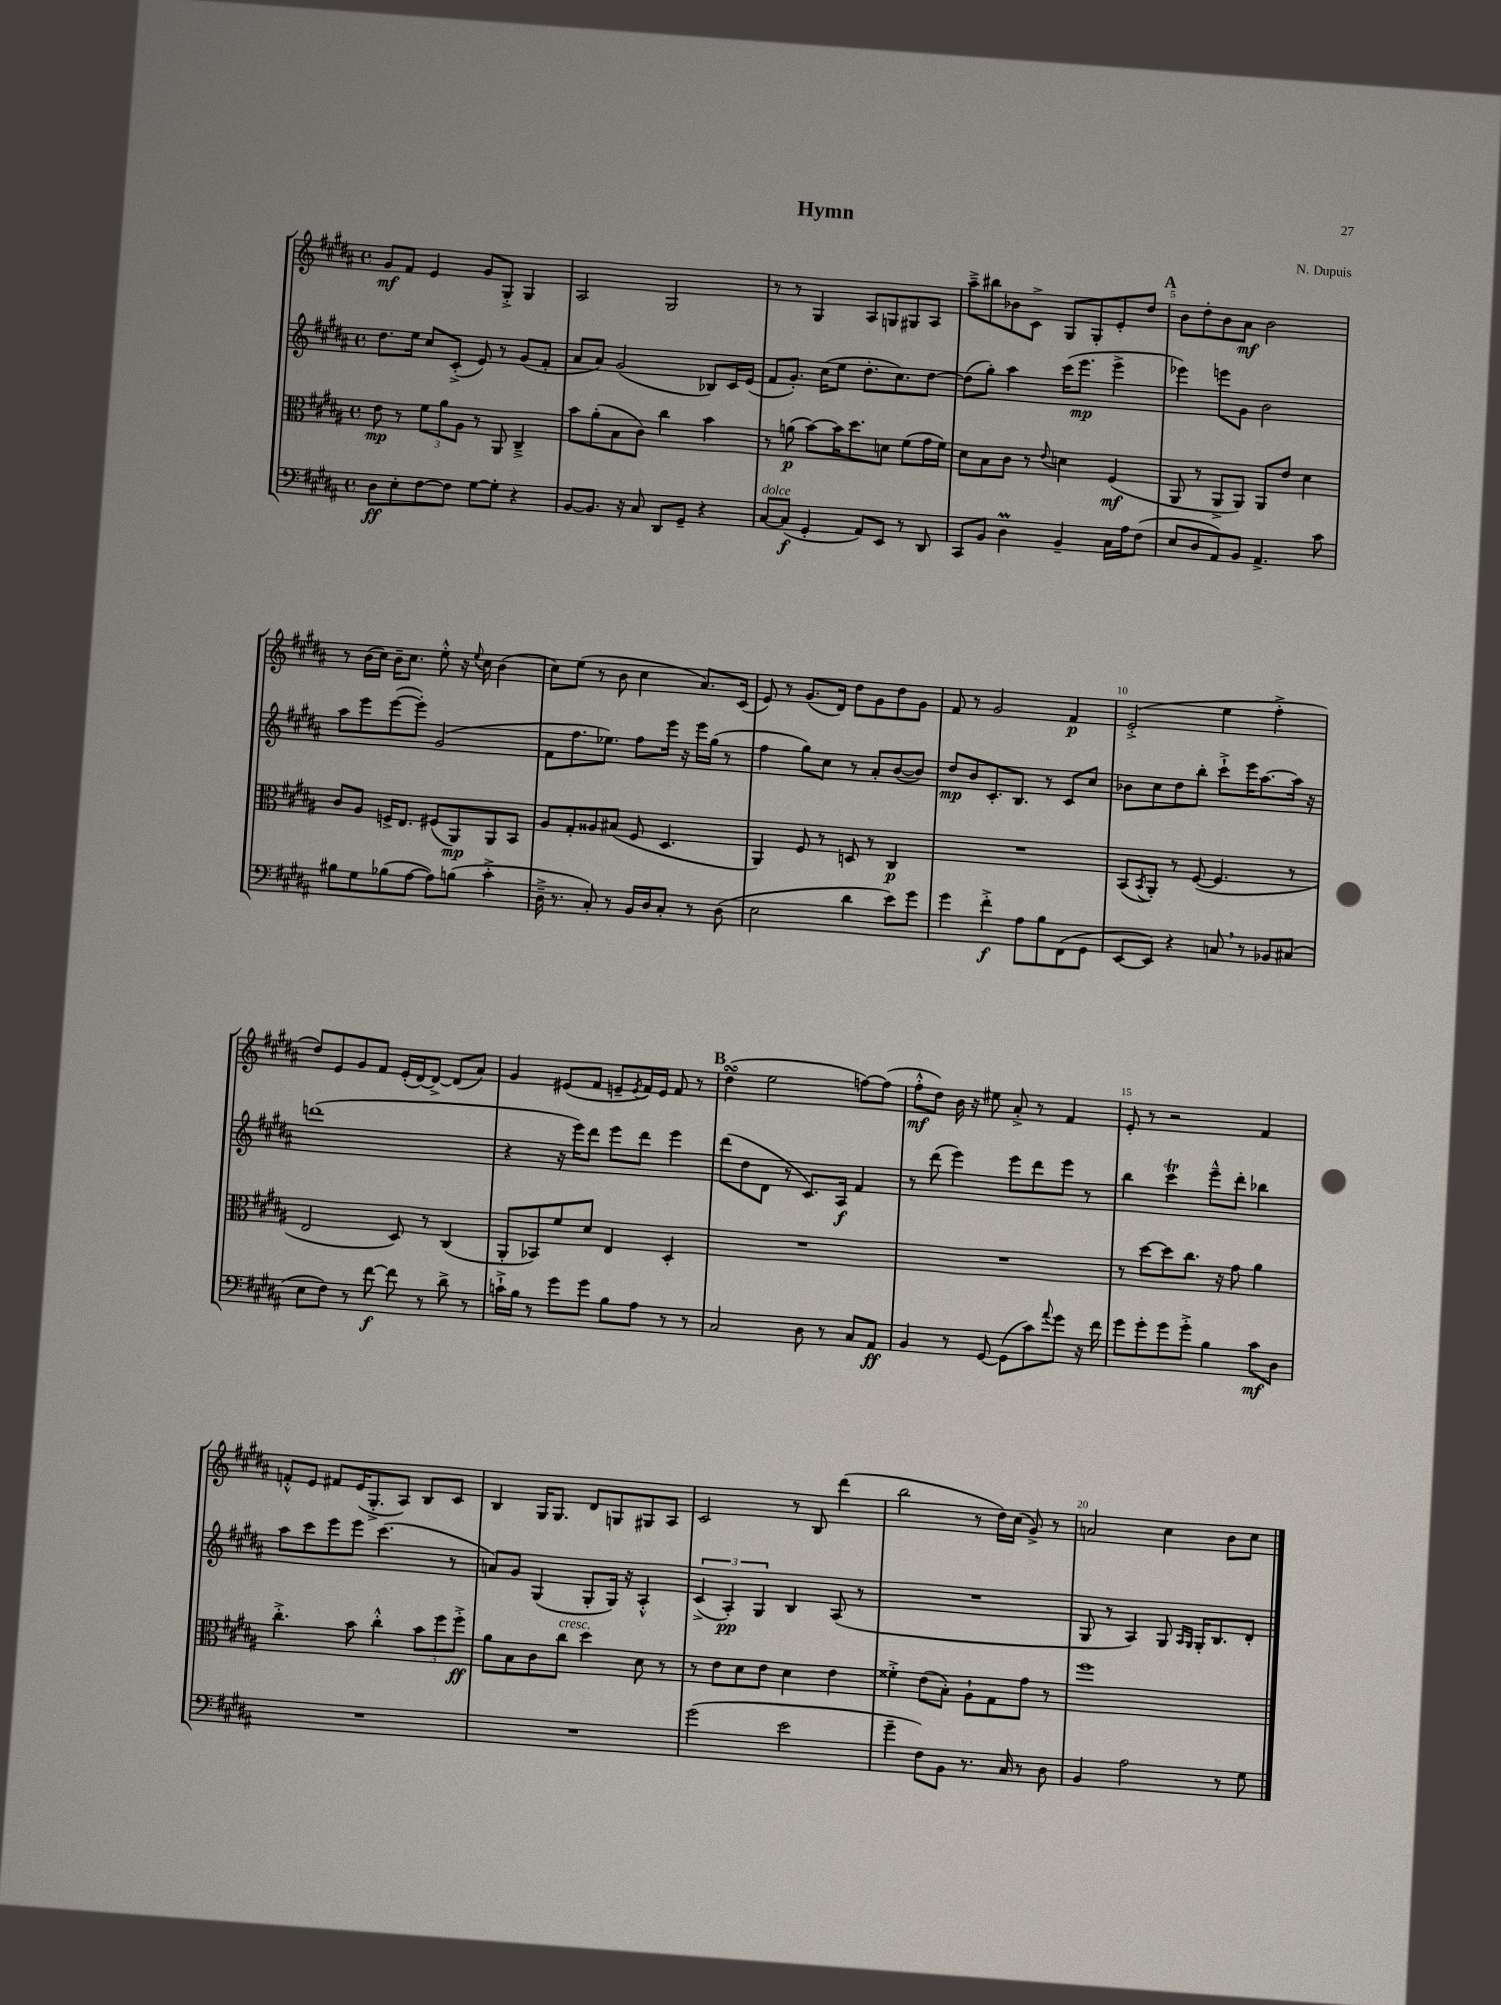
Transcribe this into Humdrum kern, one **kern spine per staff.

**kern	**kern	**kern	**kern
*staff4	*staff3	*staff2	*staff1
*clefF4	*clefC3	*clefG2	*clefG2
*k[f#c#g#d#a#]	*k[f#c#g#d#a#]	*k[f#c#g#d#a#]	*k[f#c#g#d#a#]
*M4/4	*M4/4	*M4/4	*M4/4
*met(c)	*met(c)	*met(c)	*met(c)
8D#	8e	8.dd#	8g#
8E'	8r	.	8f#
.	.	16ee	.
[8F#	12f#	8cc#	4e
.	12a#	.	.
8F#]	.	(8c#'^	.
.	12A#	.	.
[8G#	8r	8e)	8g#
8G#']	8AA#	8r	8G#'^
4r	4C#~^	(8g#	4G#
.	.	8f#'	.
=	=	=	=
[8BB	8b	8a#	2A#
8.BB]	(8a#'	8a#)	.
.	8B	(2g#	.
16r	.	.	.
8C#	8c#)	.	.
8DD#	4cc#	.	2G#
8GG#~	.	.	.
4r	4b	8B-)	.
.	.	16c#	.
.	.	(16e	.
=	=	=	=
[8C#	8r	8f#	8r
(8C#]	(8a	8.g#')	8r
4GG#'	[8b)	.	4G#
.	.	(16cc#	.
.	16b]	8ee	.
.	8.dd#	.	.
8AA#)	.	8.dd#'	8A#
8EE	8d	.	8G
.	.	8.cc#)	.
8r	(8f#	.	8G#
8DD#	16g#	[8dd#	8A#
.	16f#)	.	.
=	=	=	=
8CC#	8d#	(8dd#]	8aa#~^
8BB	8B	8gg#')	8bb#
4D#	8c#	4aa#	8b-
.	8r	.	8c#^
.	8qqe	.	.
4BB~	4d	(16ccc#	8G#
.	.	8.eee	.
.	.	.	8G#'
16C#	(4F#	4eee^	8e'
16A#	.	.	.
(8F#	.	.	8dd#
=	=	=	=
8E	8AA#	4eee-)	8b
8D#	8r	.	8dd#'
8AA#)	8AA#^	8eee	8b
8BB	8AA#)	8g#	8a#
4.AA#^	8AA#	2b	2b
.	8e	.	.
.	4d#	.	.
8c#	.	.	.
=	=	=	=
8B#	8c#	8aa#	8r
8G#	8A#	8eee	(16b
.	.	.	16cc#)
(8B-	16F^	([8eee	16b~
.	8.E	.	8.cc#
[8A#	.	8eee'])	.
8A#])	(8F#	(2g#	8ee'^^
(8B	8AA#)	.	16r
.	.	.	8qqee
.	.	.	16cc#
4c#'^	8AA#	.	(4b
.	8BB	.	.
=	=	=	=
16D#~^	8A#	8f#	8cc#)
8.r	.	.	.
.	8G#'	8.ff#	(8ee
8C#')	8A##	.	8r
.	.	8.ee-)	.
8r	(8B#	.	8b
16BB	8F#	8ff#	4cc#
16D#	.	.	.
8C#'	4.D#	16eee	.
.	.	16r	.
8r	.	16eee	8.a#)
.	.	(16gg#	.
(8D#	.	8r	.
.	.	.	(16c#
=	=	=	=
2E	4AA#)	4ff#	8e)
.	.	.	8r
.	8F#	8gg#)	(8.g#
.	8r	8cc#	.
.	.	.	16d#)
4d#	8D	8r	8dd#
.	8r	8a#'	8g#
8e)	4C#	([8b	8dd#
8g#	.	8b])	8g#
=	=	=	=
4g#	1r	8dd#	8f#
.	.	8b	8r
4f#'^	.	8.c#'	2g#
.	.	8.B	.
8A#	.	.	.
8B	.	8r	.
(8FF#	.	8c#	4f#
8GG#	.	8cc#	.
=	=	=	=
[8EE	(8BB	8b-	(2e'^
.	8qBB	.	.
8EE])	8AA#')	8cc#	.
4r	8r	8dd#	.
.	([8F#	8bb'	.
8C	4.F#]	8ccc#`^	4ee
8r	.	16eee	.
.	.	[8.aa#	.
8BB-	.	.	4ff#'^
(8C#	8r	16aa#]	.
.	.	16r	.
=	=	=	=
8E	2E	(1ddd	8dd#)
8F#)	.	.	8e
8r	.	.	8g#
[8f#	.	.	8f#
8f#]	8D#)	.	(16e'
.	.	.	[16d#)
8r	8r	.	8d#^_
8d#^	(4C#	.	(8d#]
8r	.	.	8a#)
=	=	=	=
16c`^	8AA#'	4r	4g#
16B	.	.	.
8r	8BB-)	.	.
8g#	8f#	16r	(8e#
.	.	16eee)	.
8g#	8d#	8ddd#	8f#
8B	4E	8eee	8e~
.	.	.	8qe
8A#	.	8ddd#	16f#)
.	.	.	16e
8r	4D#'	4eee	8f#
8r	.	.	8r
=	=	=	=
2C#	1r	(8ddd#	(4dd#
.	.	8dd#	.
.	.	8d#	2ee
.	.	8r	.
8D#	.	8.c#)	.
8r	.	.	.
.	.	16A#	.
8C#	.	4f#	[8ff)
8AA#	.	.	(8ff]
=	=	=	=
4BB	1r	8r	8ff#'^^
.	.	(8ddd#	8dd#)
8r	.	4eee)	16b
.	.	.	16r
[8GG#	.	.	8ee#
(8GG#]	.	8eee	8a#'^
8c#)	.	8ddd#	8r
8qqa#	.	.	.
8g#	.	8eee	4f#
16r	.	8r	.
16f#	.	.	.
=	=	=	=
8g#	8r	4bb	8e'
8g#'	[8dd#	.	8r
8g#	8dd#]	4ccc#	2r
8g#'^	8.cc#	.	.
4B	.	8eee~^^	.
.	16r	.	.
.	8g#	8ddd#'	.
8c#	4a#	4bb-	4f#
8D#	.	.	.
=	=	=	=
1r	4.cc#'^	8aa#	8f'^^
.	.	8ccc#	8e
.	.	8eee	8f#
.	8b	8eee	(16e
.	.	.	8.G#'^
.	4cc#'^^	(4.ccc#	.
.	.	.	8A#)
.	12b	.	8B
.	12ff#	.	.
.	.	8r	8c#
.	12ff#'^	.	.
=	=	=	=
1r	8a#	8a)	4B
.	8B	8g#	.
.	8c#	(4G#	16G#
.	.	.	8.G#
.	8cc#	.	.
.	4dd#	8G#'	8d#
.	.	16G#)	8G
.	.	16r	.
.	8d#	4A#'^^	8G#
.	8r	.	8A#
=	=	=	=
(2g#	8r	(6c#^	2c#
.	8e	.	.
.	.	6A#')	.
.	8d#	.	.
.	.	6G#	.
.	8e	.	.
2e	4d#	4B	8r
.	.	.	8B
.	4e	(8A#	(4ddd#
.	.	8r	.
=	=	=	=
4g#~	4f##'^	1r	2bb
8F#)	(8e	.	.
8BB	8B')	.	.
8.r	8A#`	.	8r
.	8G#	.	16dd#)
16C#	.	.	(16cc#
8r	8g#	.	8g#^)
8D#	8r	.	8r
=	=	=	=
4BB	1ff#	8G#	2a
.	.	8r	.
2A#	.	4A#)	.
.	.	8G#	4cc#
.	.	16qqA#	.
.	.	16qqG#	.
.	.	16G#'	.
.	.	8.B	.
8r	.	.	8b
8G#	.	8d#'	8cc#
==	==	==	==
*-	*-	*-	*-
